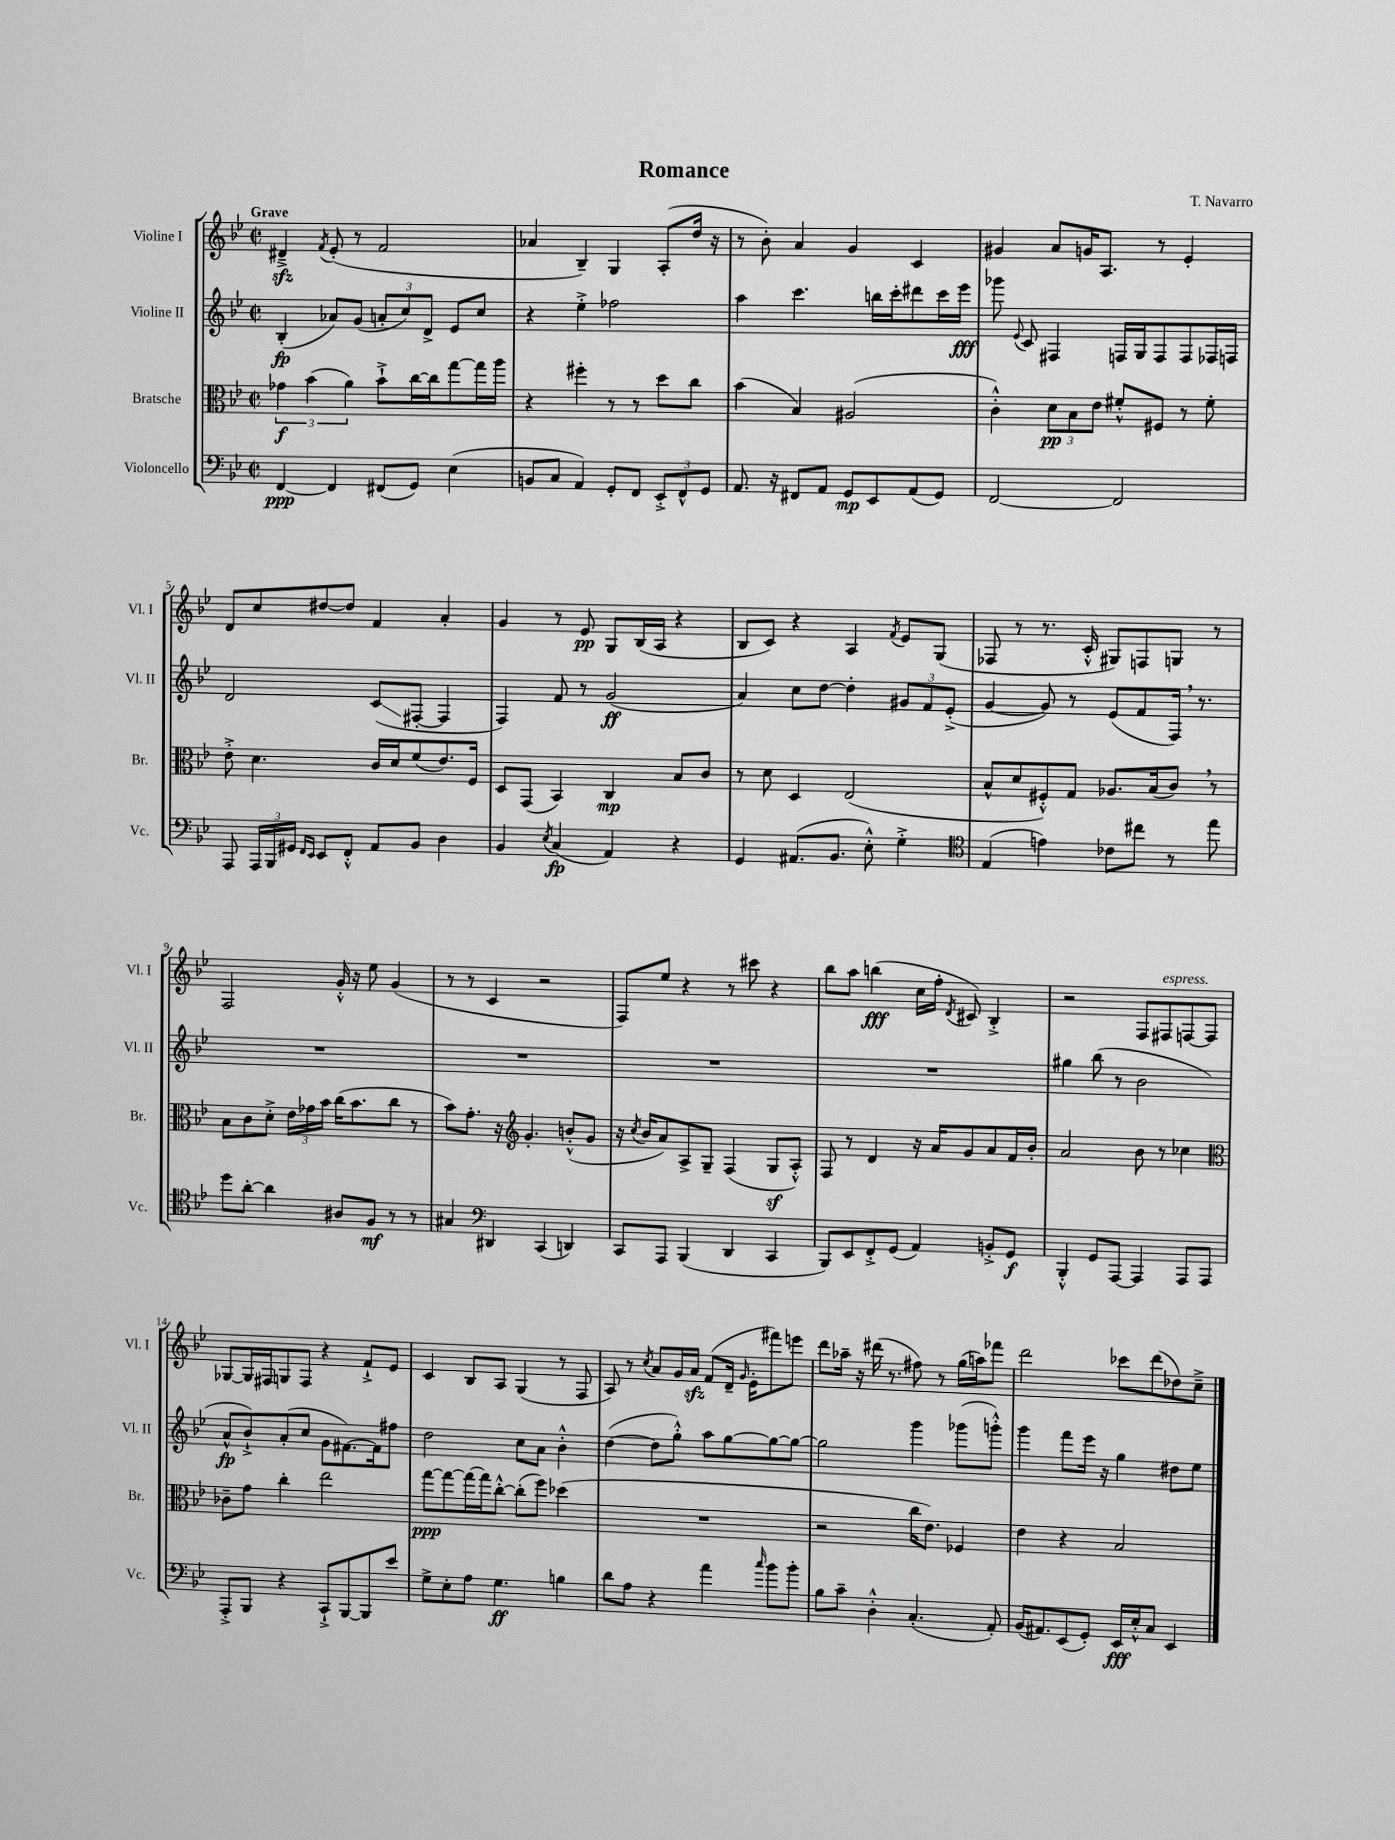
\header { title = "Romance" composer = "T. Navarro" }
<<
\new StaffGroup <<
\new Staff = "s0" \with { instrumentName = "Violine I" shortInstrumentName = "Vl. I" } {
    \clef treble \key bes \major \defaultTimeSignature \time 2/2 \tempo "Grave"
    \autoBeamOff dis'4--->\sfz \acciaccatura { f'8 } ees'8-.( r8 f'2 |
    aes'4 bes4--) g4 a8[-.( d''16] r16 |
    r8 bes'8-.) a'4 g'4 c'4 |
    gis'4 a'8[ g'16 a8.] r8 ees'4-. |
    d'8[ c''8 dis''8~ dis''8] f'4 a'4-. |
    g'4 r8 ees'8\pp g8[ bes16( a16] r4 |
    bes8[ c'8]) r4 a4 \acciaccatura { f'8 } ees'8[ g8]( |
    fes8 r8 r8. c'16-.-^ gis8[) f8 g8] r8 |
    f2 g'16-.-^ r16 ees''8 g'4( |
    r8 r8 c'4 r2 |
    f8[) ees''8] r4 r8 cis'''8 r4 |
    bes''8[ a''8] b''4\fff( c''16[ f''16]-. \acciaccatura { d'8 } cis'8) bes4-.-> |
    r2 f8[ fis8^\markup { \italic "espress." } f8~ f8] |
    ges8[~ ges16 fis16 g8 fis8] r4 f'8[-!-> ees'8] |
    c'4 bes8[ a8] g4( r8 f8 |
    a8) r8 \acciaccatura { c''8 } a'8[ g'16 a'16]\sfz f'8[( d'16]-- \grace { g'16 } ees'16[-. fis'''8) e'''8] |
    d'''8[ aes''16]-- r16 dis'''16( r8. fis''8) r8 g''16[( a''16) fes'''8] |
    d'''2 ces'''8[ d'''8( des''8) c''8]---> \bar "|." |
}
\new Staff = "s1" \with { instrumentName = "Violine II" shortInstrumentName = "Vl. II" } {
    \clef treble \key bes \major \defaultTimeSignature \time 2/2
    \autoBeamOff bes4-.\fp( aes'8[) g'8]( \tuplet 3/2 { a'8[-. c''8) d'8]-> } ees'8[ c''8] |
    r4 ees''4-.-> fes''2 |
    a''4 c'''4. b''16[ c'''16-. dis'''8 c'''16 ees'''16]\fff |
    ges'''8 \appoggiatura { ees'8 } c'8 fis4 f16[ g16 f8 f8 fes16 f16] |
    d'2 c'8[\glissando( fis8]~-. fis4 |
    f4) f'8 r8 g'2\ff( |
    a'4) c''8[ d''8]~ d''4-. \tuplet 3/2 { gis'8[ f'8 ees'8]-.->( } |
    g'4~ g'8) r8 ees'8[( f'8 f16]) \breathe r8. |
    R1 |
    R1 |
    R1 |
    R1 |
    gis''4 bes''8( r8 bes'2 |
    a'8[-^\fp bes'8-!->) a'8-.( c''8] g'8[ fis'8.~) fis'16 fis''8] |
    d''2 c''8[ a'8] bes'4-.-^ |
    d''4~( d''8[ g''8]-.-^) a''8[ g''8~ g''8~ g''8]~ |
    g''2 g'''4 ges'''8[( g'''8]-.-^) |
    g'''4 f'''8[ ees'''16] r16 g''4 dis''8[ ees''8] \bar "|." |
}
\new Staff = "s2" \with { instrumentName = "Bratsche" shortInstrumentName = "Br." } {
    \clef alto \key bes \major \defaultTimeSignature \time 2/2
    \autoBeamOff \tuplet 3/2 { ges'4\f bes'4( a'4) } bes'8[-!-> c''16~ c''16 g''8~ g''16 a''16] |
    r4 fis''4-. r8 r8 d''8[ c''8] |
    bes'4( bes4) ais2( |
    c'4-.-^) \tuplet 3/2 { d'8[\pp bes8 ees'8] } fis'8[-.-^ fis8] r8 fis'8-. |
    ees'8-.-> d'4. c'16[ d'16 f'8( ees'8.) f16] |
    d8[ g,8]( bes,4) c4\mp bes8[ c'8] |
    r8 d'8 d4 ees2( |
    bes8[-^ d'8 fis8-.-^) g8] aes8.[ bes16( c'8]) \breathe r8 |
    bes8[ c'8 d'8]-.-> \tuplet 3/2 { ees'16[ ges'16 bes'16] } c''16[( bes'8. c''8] r8 |
    bes'8[) g'8.]-. r16 \clef treble g'4.-. b'8[-.-^( g'8] |
    r16 \acciaccatura { c''8 } bes'16[ a'8) a8-> g8]-- f4( g8[\sf a8]-.-^) |
    f8 r8 d'4 r16 a'16[ g'8 a'8 f'16 bes'16]-. |
    a'2 bes'8 r8 ces''4 |
    \clef alto ces'8[-- g'8] c''4-. ees''2 |
    g''8[~\ppp g''8~ g''16~ g''16 c''8]~-.-^ c''8[-.( f''8]) des''4( |
    R1 |
    r2 c''16[ ees'8.]) fes4 |
    ees'4 r4 bes2 \bar "|." |
}
\new Staff = "s3" \with { instrumentName = "Violoncello" shortInstrumentName = "Vc." } {
    \clef bass \key bes \major \defaultTimeSignature \time 2/2
    \autoBeamOff f,4~\ppp f,4 fis,8[( g,8]) ees4( |
    b,8[ c8] a,4) g,8[-. f,8] \tuplet 3/2 { ees,8[-.-> f,8-^ g,8] } |
    a,8. r16 fis,8[ a,8] g,8[\mp ees,8 a,8( g,8]) |
    f,2~ f,2 |
    a,,8 \tuplet 3/2 { a,,16[ bes,,16 gis,16] } \grace { f,16[ ees,16] } ees,8[ f,8]-.-^ a,8[ bes,8] d4 |
    bes,4 \acciaccatura { ees8 } c4\fp( a,4) r4 |
    g,4 ais,8.[( bes,8.] ees8-.-^) g4-.-> |
    \clef tenor ees4( e'4) ces'8[ cis''8] r8 ees''8 |
    d''8[ a'8]~-. a'4 ais8[ f8]\mf r8 r8 |
    gis4 \clef bass dis,4 c,4( d,4) |
    c,8[ a,,8] bes,,4( d,4 c,4 |
    bes,,8[) ees,8 f,8-.-> g,8]( a,4) b,8[-.-> g,8]\f |
    bes,,4-.-^ g,8[ a,,8]~ a,,4 a,,8[ a,,8] |
    a,,8[-.-> bes,,8] r4 c,8[-!-> bes,,8~ bes,,8 ees'8] |
    g8[-> ees8-. a8] g4.\ff b4 |
    d'8[ a8] r4 a'4 \grace { c''16 } bes'8[ bes'8]-. |
    bes8[ c'8]-- d4-.-^ c4.-.( a,8-.) |
    bes,16[( ais,8.) ees,8( g,8]-.) ees,16[\fff ees16-.-^ c8] ees,4 \bar "|." |
}
>>
>>
